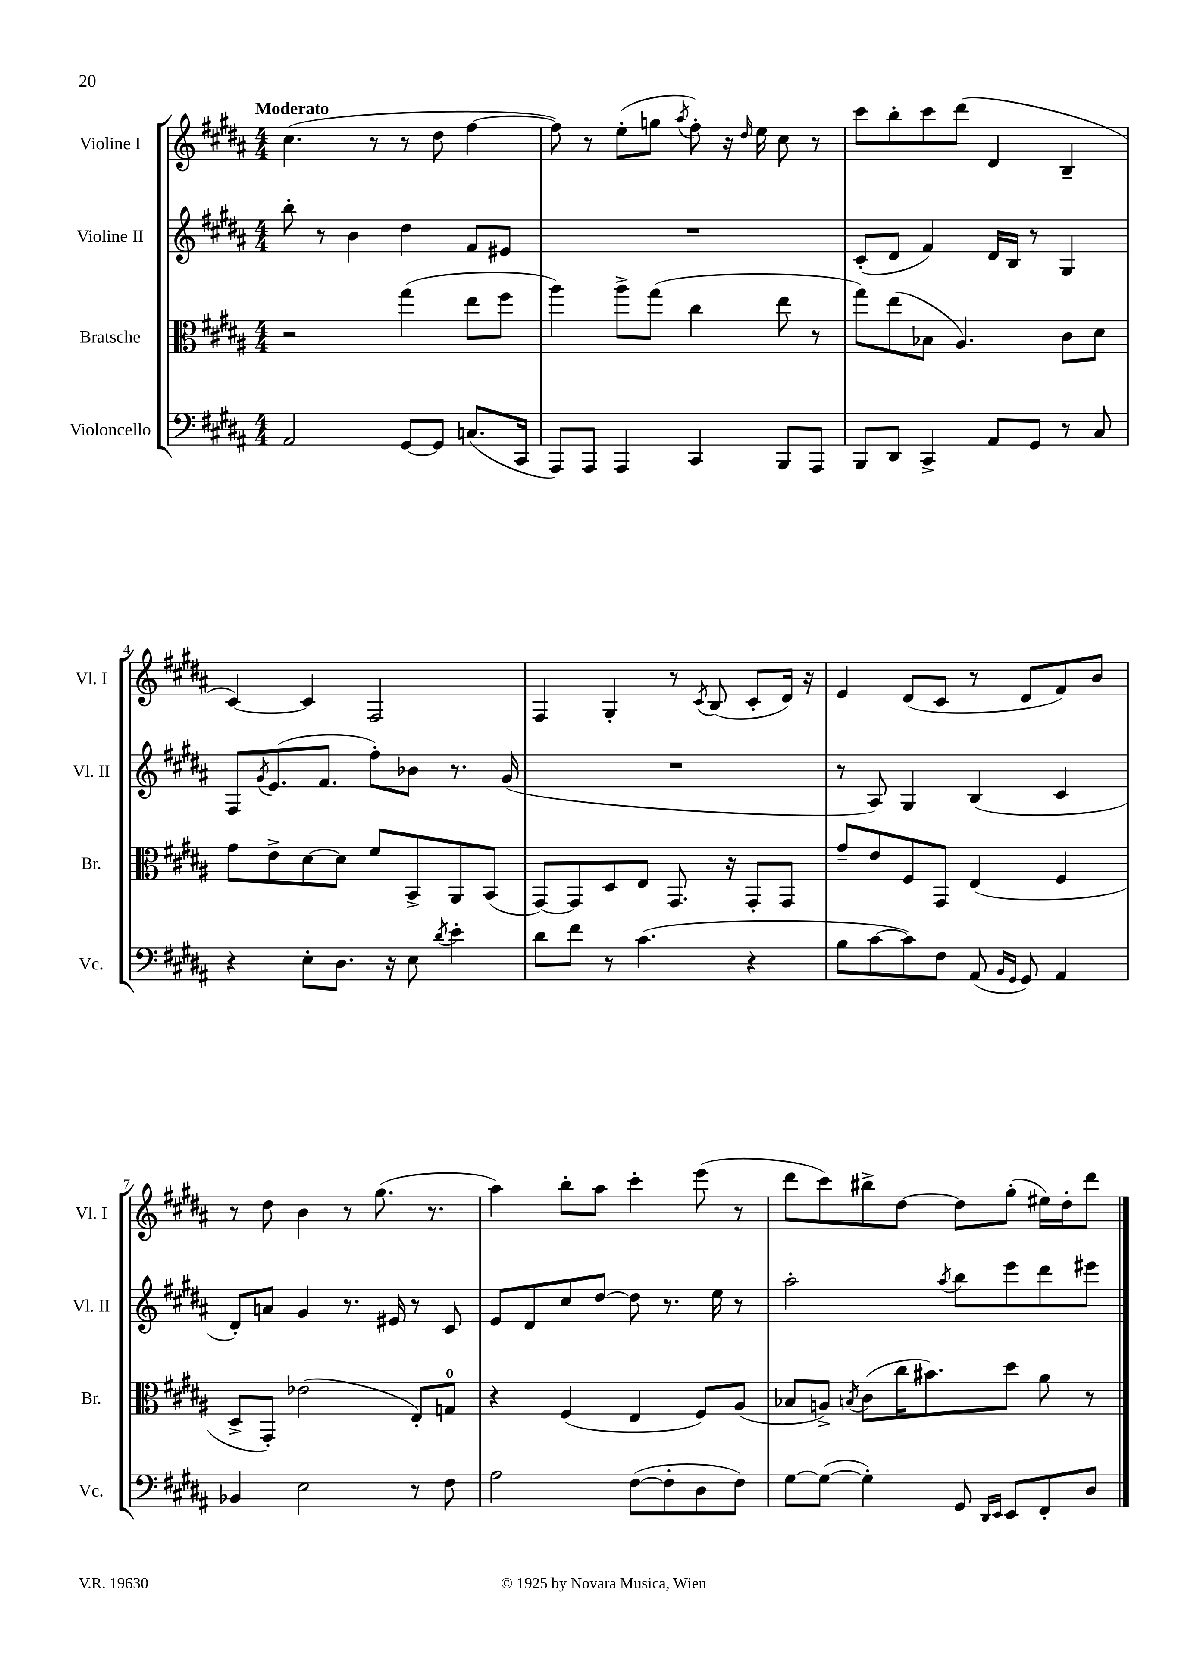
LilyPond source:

<<
\new StaffGroup <<
\new Staff = "s0" \with { instrumentName = "Violine I" shortInstrumentName = "Vl. I" } {
    \clef treble \key b \major \numericTimeSignature \time 4/4 \tempo "Moderato"
    cis''4.( r8 r8 dis''8 fis''4~ |
    fis''8) r8 e''8-.( g''8 \acciaccatura { ais''8 } fis''8-.) r16 \grace { dis''16 } e''16 cis''8 r8 |
    cis'''8 b''8-. cis'''8 dis'''8( dis'4 b4-- |
    cis'4~) cis'4 fis2 |
    fis4 gis4-. r8 \acciaccatura { cis'8 } b8( cis'8-. dis'16) r16 |
    e'4 dis'8( cis'8 r8 dis'8 fis'8) b'8 |
    r8 dis''8 b'4 r8 gis''8.( r8. |
    ais''4) b''8-. ais''8 cis'''4-. e'''8( r8 |
    dis'''8 cis'''8) bis''8-> dis''8~ dis''8 gis''8-.( eis''16) dis''16-. dis'''8 \bar "|." |
}
\new Staff = "s1" \with { instrumentName = "Violine II" shortInstrumentName = "Vl. II" } {
    \clef treble \key b \major \numericTimeSignature \time 4/4
    b''8-. r8 b'4 dis''4 fis'8 eis'8 |
    R1 |
    cis'8-.( dis'8 fis'4) dis'16 b16 r8 gis4 |
    fis8 \acciaccatura { gis'8 } e'8.( fis'8. fis''8-.) bes'8 r8. gis'16( |
    R1 |
    r8 ais8) gis4 b4( cis'4 |
    dis'8-.) a'8 gis'4 r8. eis'16 r8 cis'8 |
    e'8 dis'8 cis''8 dis''8~ dis''8 r8. e''16 r8 |
    ais''2-. \acciaccatura { ais''8 } b''8 e'''8 dis'''8 eis'''8 \bar "|." |
}
\new Staff = "s2" \with { instrumentName = "Bratsche" shortInstrumentName = "Br." } {
    \clef alto \key b \major \numericTimeSignature \time 4/4
    r2 gis''4( e''8 fis''8 |
    ais''4) ais''8-> gis''8( cis''4 e''8 r8 |
    gis''8) e''8( bes8 ais4.) cis'8 dis'8 |
    gis'8 e'8-> dis'8~ dis'8 fis'8 b,8-> ais,8 b,8( |
    gis,8~) gis,8 dis8 e8 gis,8. r16 gis,8-. gis,8 |
    gis'8-- e'8 fis8 gis,8 e4( fis4 |
    dis8-> gis,8-.) ees'2( e8-.) g8-0 |
    r4 fis4( e4 fis8) ais8( |
    bes8 a8->) \acciaccatura { b8 } cis'8( cis''16 bis'8.) dis''8 ais'8 r8 \bar "|." |
}
\new Staff = "s3" \with { instrumentName = "Violoncello" shortInstrumentName = "Vc." } {
    \clef bass \key b \major \numericTimeSignature \time 4/4
    ais,2 gis,8~ gis,8 c8.( cis,16 |
    ais,,8) ais,,8 ais,,4 cis,4 b,,8 ais,,8 |
    b,,8 dis,8 cis,4-> ais,8 gis,8 r8 cis8 |
    r4 e8-. dis8. r16 e8 \acciaccatura { dis'8 } e'4-. |
    dis'8 fis'8 r8 cis'4.( r4 |
    b8 cis'8~ cis'8) fis8 ais,8( \grace { b,16 gis,16 } gis,8) ais,4 |
    bes,4 e2 r8 fis8 |
    ais2 fis8~( fis8-. dis8 fis8) |
    gis8~ gis8~( gis4-.) gis,8 \grace { dis,16 e,16 } e,8 fis,8-. dis8 \bar "|." |
}
>>
>>
